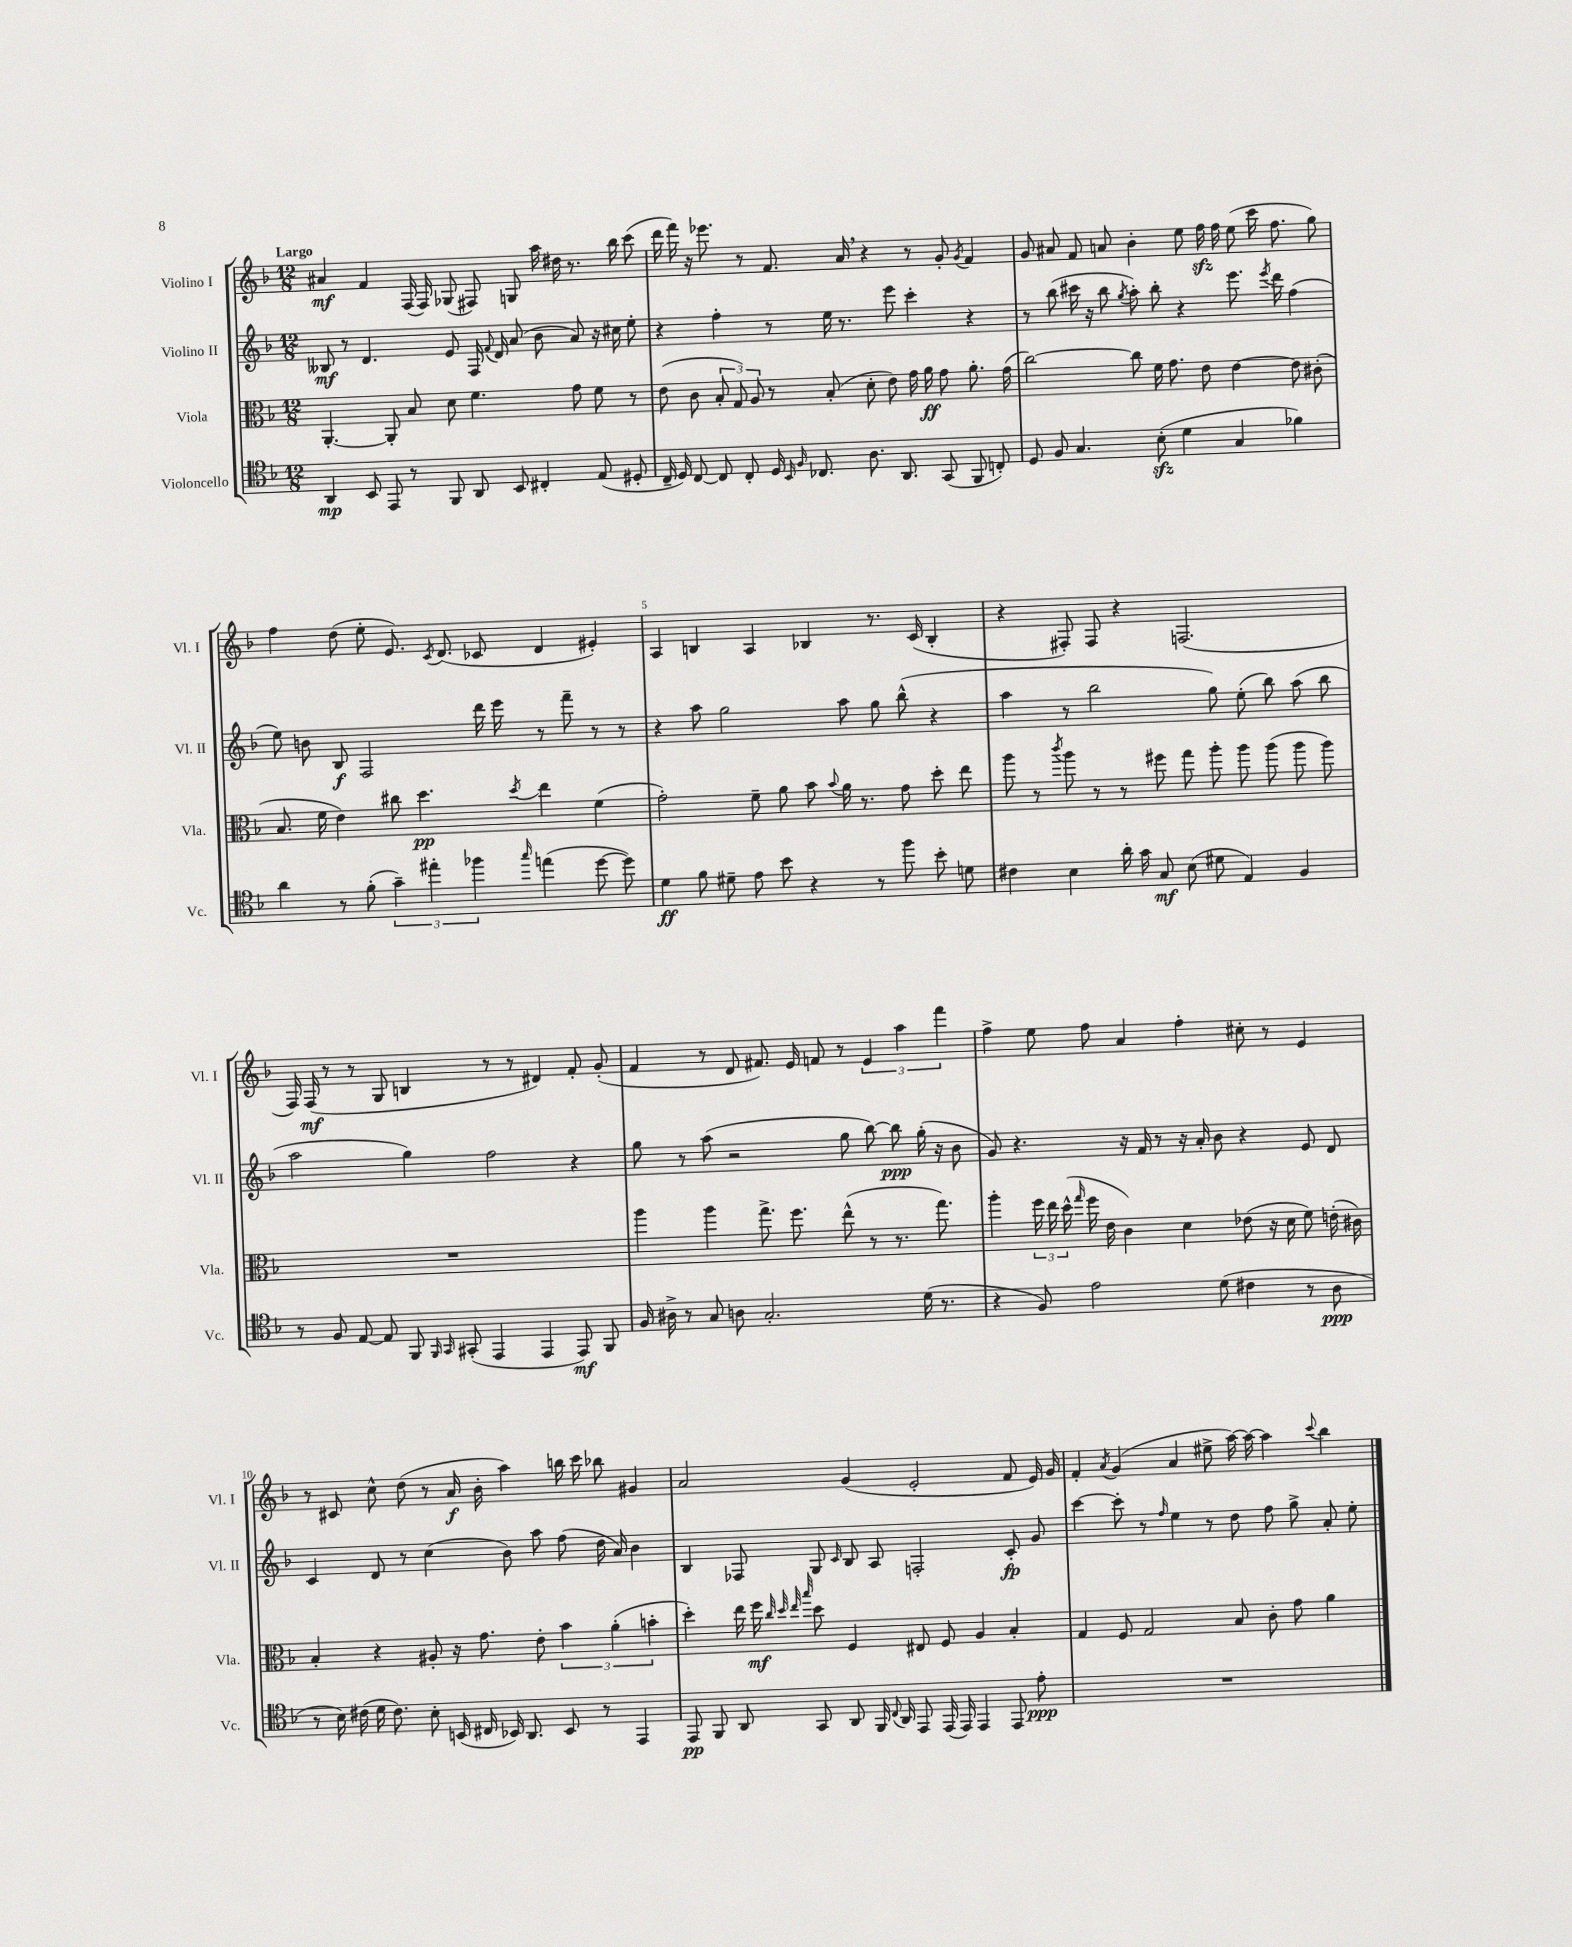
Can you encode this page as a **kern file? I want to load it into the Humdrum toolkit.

**kern	**kern	**kern	**kern
*staff4	*staff3	*staff2	*staff1
*clefC4	*clefC3	*clefG2	*clefG2
*k[b-]	*k[b-]	*k[b-]	*k[b-]
*M12/8	*M12/8	*M12/8	*M12/8
4AA	[4.AA'	8B--	4a#
.	.	8r	.
8BB-	.	4.d	4f
8EE	8AA']	.	.
8r	8B-	.	(16F
.	.	.	16F)
8FF	8d	8e	(8G-
8AA	4.f	16F	8F#)
.	.	8qqf	.
.	.	16d	.
8BB-	.	(8a	8G
4C#'	.	8b-	16aa
.	.	.	16dd#
.	8g	8a)	8.r
(8E	8f	16r	.
.	.	16cc#	16bb-
8D#'	8r	8ee'	(8ccc
=	=	=	=
16C~	(8e	4r	16ddd
16D)	.	.	16fff)
[8C	8c	.	16r
.	.	.	8.eee-
8C]	12B-'	4ff'	.
.	12G)	.	.
8C'	.	.	8r
.	12A	.	.
16D	8r	8r	8.f
16qqBB-	.	.	.
16qqF	.	.	.
8.C-	.	.	.
.	(8B-'	16ee	.
.	.	8.r	16a
8.A	8d'	.	4r
.	8e)	8eee	.
8.AA	.	.	.
.	16g	4ccc'	8r
.	16a	.	.
(8GG	8g	.	8g'
.	.	.	8qg
8FF	8.a'	4r	4f
8C')	.	.	.
.	(16g	.	.
=	=	=	=
8D	[2cc)	8r	8g
8F	.	(8bb-	8a#
4.G	.	16ccc#	8f
.	.	16r	.
.	.	8bb-	8a
.	.	8qgg	.
.	8cc]	8aa')	4b-'
(8B-'	16f	8bb-'	.
.	8.g	.	.
4d	.	4r	8ee
.	8e	.	16ff
.	.	.	16ff
4G	[4e	8.eee	(8ee
.	.	.	16ccc
.	.	8qeee	.
.	.	16ddd	8.ff
4f-)	8e]	(4ff	.
.	(8c#'	.	8gg)
=	=	=	=
4a	8.B-	8ee)	4ff
.	.	8b	.
.	16f	.	.
8r	4e)	8B-	(8dd
(8f'	.	2F	8ee'
6g~)	8cc#	.	8.e)
.	4.dd	.	.
6ee#'	.	.	.
.	.	.	8qc
.	.	.	(8.d
6ff-	.	.	.
.	.	16ddd	8c-
.	.	16eee	.
16qqgg	8qdd	.	.
(4ee	4ee	8r	4d
.	.	8fff~	.
[8dd	(4f	8r	4e#')
8dd])	.	8r	.
=	=	=	=
4d	2g')	4r	4A
8f	.	8aa	4B
8d#~	.	2gg	.
8e	8f~	.	4A
8b-	8a	.	.
4r	8b-	.	4B-
.	8qqb-	.	.
.	16a	8aa	.
.	8.r	.	.
8r	.	8gg	8.r
8ff	8g	(8bb-^^	.
.	.	.	(16c
8b-'	8dd'	4r	4B-'
8d	8ee	.	.
=	=	=	=
4c#	8aa	4aa	4r
.	8r	.	.
.	8qccc	.	.
4B-	8aa	8r	8F#')
.	8r	2bb-	8F#
16a'	8r	.	4r
16g	.	.	.
8G	8ff#	.	.
(8B-	8gg	.	(2.F
8d#	8aa'	8gg)	.
4E)	8aa	(8ee'	.
.	(8aa	8bb-)	.
4F	8aa	(8aa	.
.	8aa)	8bb-	.
=	=	=	=
8r	1.r	2aa	16F)
.	.	.	(16F
8F	.	.	8r
[8E	.	.	8r
8E]	.	.	8G
8FF	.	4gg)	4B
16qqFF	.	.	.
16qqGG	.	.	.
(8GG#'	.	.	.
4EE	.	2ff	8r
.	.	.	8r
4EE	.	.	4d#)
8EE)	.	4r	8f'
8FF	.	.	(8g'
=	=	=	=
16F	4aa	8gg	4f
16A#^	.	.	.
8r	.	8r	.
8G	4aa	(8aa	8r
8A	.	2r	8d
2.G'	8.gg^	.	8.f#)
.	8.ff	.	16e
.	.	.	8f
.	(8ee^^	8gg	8r
.	8r	[8bb-)	6e
.	8.r	8bb-]	.
.	.	.	6aa
(16d	.	(16gg'	.
8.r	8.gg)	16r	.
.	.	.	6fff
.	.	8b-	.
=	=	=	=
4r	4aa'	8g)	4ff^
.	.	4.r	.
8F)	24ff	.	8ee
.	24ee	.	.
.	(24dd^^	.	.
.	16qqgg	.	.
2e	16ff	.	8ff
.	16e	.	.
.	4c)	16r	4a
.	.	16f	.
.	.	8r	.
.	4d	16r	4ff'
.	.	16a'	.
(8d	.	8b-	.
4c#	(8e-	4r	8cc#'
.	16r	.	8r
.	16d	.	.
8r	8f)	8e	4e
8A	(16e'	8d	.
.	16c#)	.	.
=	=	=	=
8r	4B-'	4c	8r
16B-)	.	.	8c#
(16c#	.	.	.
16d	4r	8d	8cc^^
8.c#)	.	.	.
.	.	8r	(8dd
8B-'	8A#'	(4cc	8r
(16BB	16r	.	16a
16C#	8.g	.	16b-'
16BB-)	.	8b-)	4aa)
8.AA	.	.	.
.	8e'	8aa	.
8BB-	6b-	(8ff	16bb
.	.	.	16ccc
8r	.	16dd	8bb-
.	(6a'	.	.
.	.	16a)	.
4EE	.	4b-	4g#
.	6b'	.	.
=	=	=	=
8EE	4dd')	4B-	2a
8FF	.	.	.
8AA	16ee	8F-	.
.	16ff	.	.
.	32qqcc	.	.
.	32qqdd	.	.
.	32qqee	.	.
.	32qqbb-	.	.
8GG	8dd	8G	.
.	.	16qqc	.
8AA	4F	8B-	(4g
16FF	.	8A	.
8qqC	.	.	.
16AA	.	.	.
8EE	8E#	2F'	2e'
(16EE	8F	.	.
16EE)	.	.	.
4EE	4A	.	.
8EE	4B-'	8c'	8f
8e'	.	8g	16e)
.	.	.	16g
=	=	=	=
1.r	4G	[4ccc	4f'
.	.	.	8qa
.	8F	8ccc']	(4g
.	2G	8r	.
.	.	16qqff	.
.	.	4ee	4a
.	.	8r	8ee#^
.	8B-	8dd	[16aa)
.	.	.	16aa_
.	8c'	8ff	4aa]
.	8g	8gg^	.
.	.	.	8qqccc
.	4a	8a'	4bb-
.	.	8ee'	.
==	==	==	==
*-	*-	*-	*-
